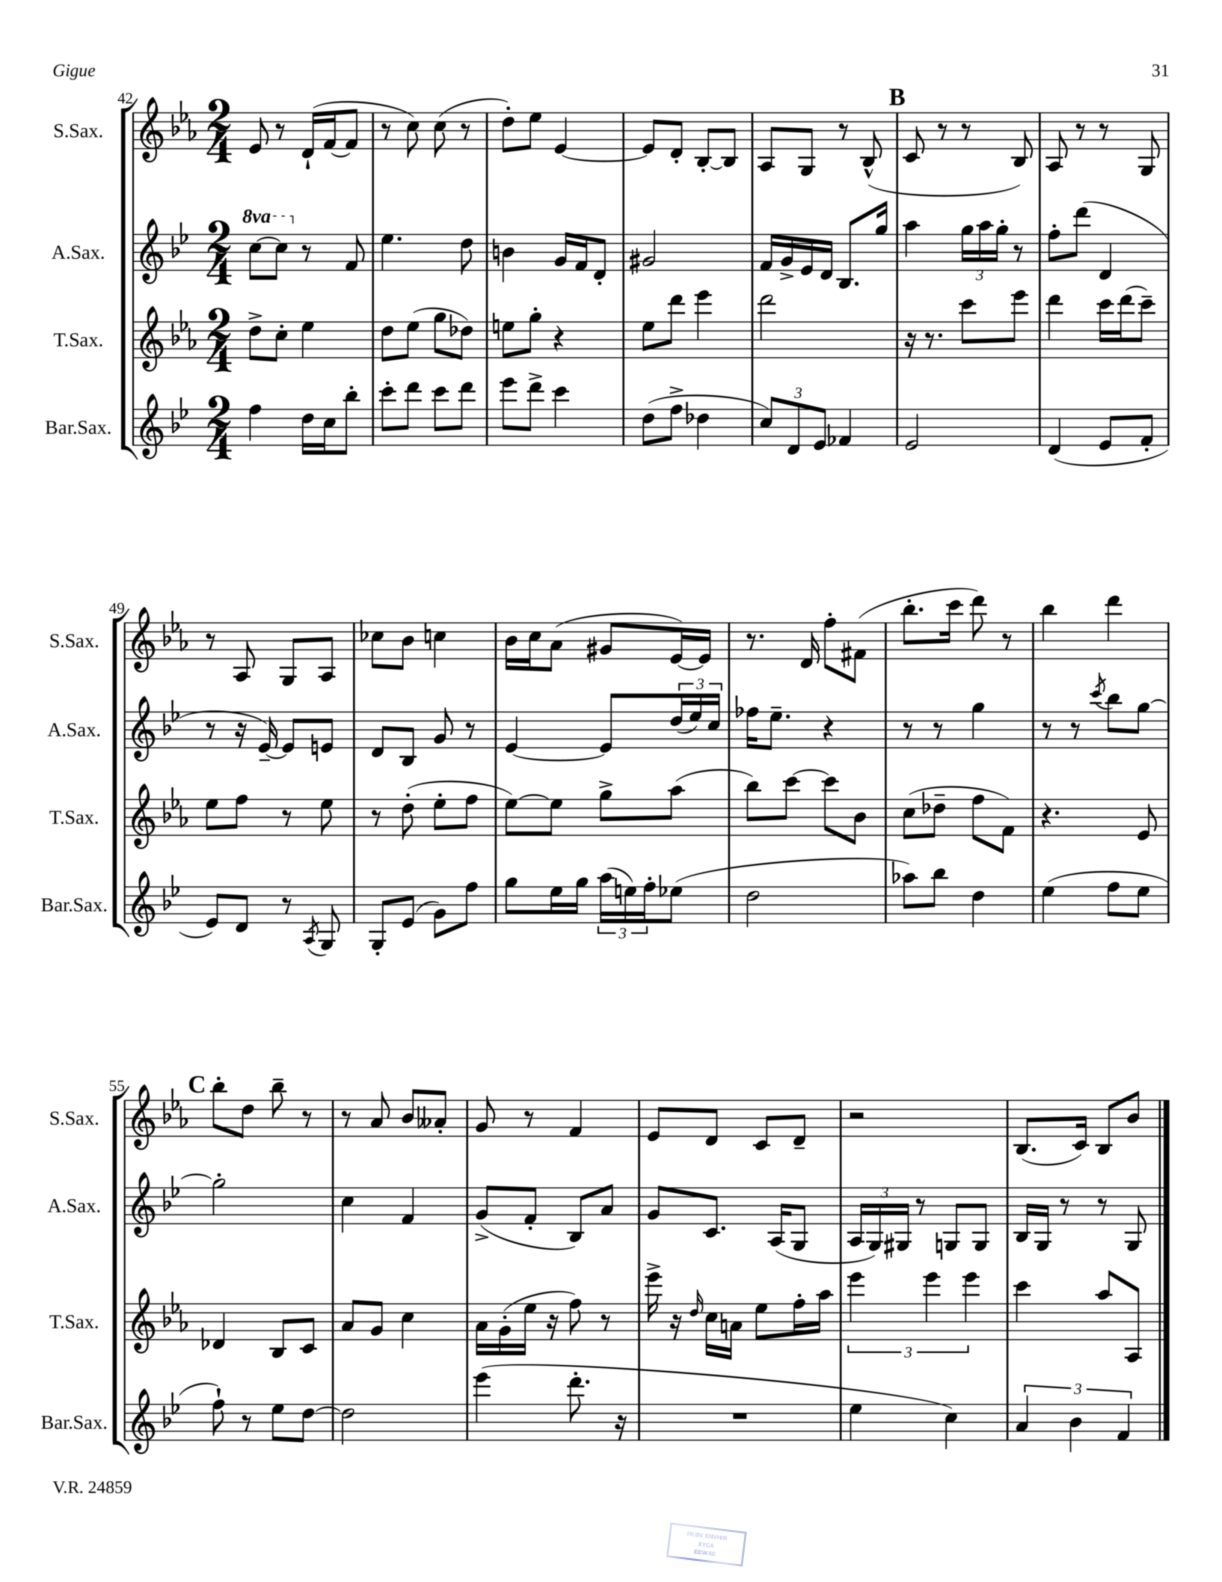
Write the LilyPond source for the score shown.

<<
\new StaffGroup <<
\new Staff = "s0" \with { instrumentName = "S.Sax." shortInstrumentName = "S.Sax." } {
    \clef treble \key ees \major \numericTimeSignature \time 2/4
    ees'8 r8 d'16-!( f'16~ f'8 |
    r8 c''8) c''8( r8 |
    d''8-.) ees''8 ees'4~ |
    ees'8 d'8-. bes8~-. bes8 |
    aes8 g8 r8 bes8-^( |
    \mark \markup { \bold "B" } c'8 r8 r8 bes8) |
    aes8 r8 r8 g8 |
    r8 aes8 g8 aes8 |
    ces''8 bes'8 c''4 |
    bes'16 c''16 aes'8( gis'8 ees'16~) ees'16 |
    r8. d'16 f''8-. fis'8( |
    bes''8.-. c'''16 d'''8) r8 |
    bes''4 d'''4 |
    \mark \markup { \bold "C" } bes''8-. d''8 bes''8-- r8 |
    r8 aes'8 bes'8 aeses'8-. |
    g'8 r8 f'4 |
    ees'8 d'8 c'8 d'8-- |
    r2 |
    bes8.( c'16) bes8 bes'8 \bar "|." |
}
\new Staff = "s1" \with { instrumentName = "A.Sax." shortInstrumentName = "A.Sax." } {
    \clef treble \key bes \major \numericTimeSignature \time 2/4 \set Staff.ottavationMarkups = #ottavation-simple-ordinals
    \ottava #1 c'''8~ c'''8 \ottava #0 r8 f'8 |
    ees''4. d''8 |
    b'4 g'16 f'16 d'8-. |
    gis'2 |
    f'16 g'16-> ees'16 d'16 bes8. g''16 |
    \mark \markup { \bold "B" } a''4 \tuplet 3/2 { g''16 a''16 g''16-. } r8 |
    f''8-. d'''8( d'4 |
    r8 r16 ees'16~--) ees'8 e'8 |
    d'8 bes8 g'8 r8 |
    ees'4~ ees'8 \tuplet 3/2 { d''16( ees''16) c''16 } |
    fes''16 ees''8.-- r4 |
    r8 r8 g''4 |
    r8 r8 \acciaccatura { c'''8 } bes''8 g''8~ |
    \mark \markup { \bold "C" } g''2-. |
    c''4 f'4 |
    g'8->( f'8-. bes8) a'8 |
    g'8 c'8. a16( g8 |
    \tuplet 3/2 { a16 g16) gis16 } r8 g8 g8 |
    bes16 g16 r8 r8 g8 \bar "|." |
}
\new Staff = "s2" \with { instrumentName = "T.Sax." shortInstrumentName = "T.Sax." } {
    \clef treble \key ees \major \numericTimeSignature \time 2/4
    d''8-> c''8-. ees''4 |
    d''8 ees''8( g''8 des''8) |
    e''8 g''8-. r4 |
    ees''8 d'''8 ees'''4 |
    d'''2 |
    \mark \markup { \bold "B" } r16 r8. c'''8 ees'''8 |
    d'''4 c'''16 d'''16( c'''8--) |
    ees''8 f''8 r8 ees''8 |
    r8 d''8-.( ees''8-. f''8 |
    ees''8~) ees''8 g''8-> aes''8( |
    bes''8) c'''8~ c'''8 bes'8 |
    c''8( des''8-- f''8 f'8) |
    r4. ees'8 |
    \mark \markup { \bold "C" } des'4 bes8 c'8 |
    aes'8 g'8 c''4 |
    aes'16 g'16-.( ees''16 r16 f''8) r8 |
    ees'''16-> r16 \grace { d''16 } c''16 a'16 ees''8 f''16-. aes''16 |
    \tuplet 3/2 { ees'''4 ees'''4 ees'''4 } |
    c'''4 aes''8 aes8 \bar "|." |
}
\new Staff = "s3" \with { instrumentName = "Bar.Sax." shortInstrumentName = "Bar.Sax." } {
    \clef treble \key bes \major \numericTimeSignature \time 2/4
    f''4 d''16 c''16 bes''8-. |
    c'''8-. d'''8 c'''8 d'''8 |
    ees'''8 d'''8-> c'''4 |
    d''8( f''8-> des''4 |
    \tuplet 3/2 { c''8) d'8 ees'8 } fes'4 |
    \mark \markup { \bold "B" } ees'2 |
    d'4( ees'8 f'8-. |
    ees'8) d'8 r8 \acciaccatura { a8 } g8 |
    g8-. ees'8( g'8) f''8 |
    g''8 ees''16 g''16 \tuplet 3/2 { a''16( e''16) f''16-. } ees''8( |
    d''2 |
    aes''8) bes''8 d''4 |
    ees''4( f''8 ees''8 |
    \mark \markup { \bold "C" } f''8-!) r8 ees''8 d''8~ |
    d''2 |
    ees'''4( d'''8.-. r16 |
    R2 |
    ees''4 c''4) |
    \tuplet 3/2 { a'4 bes'4 f'4 } \bar "|." |
}
>>
>>
\layout { \context { \Score currentBarNumber = #42 } }
